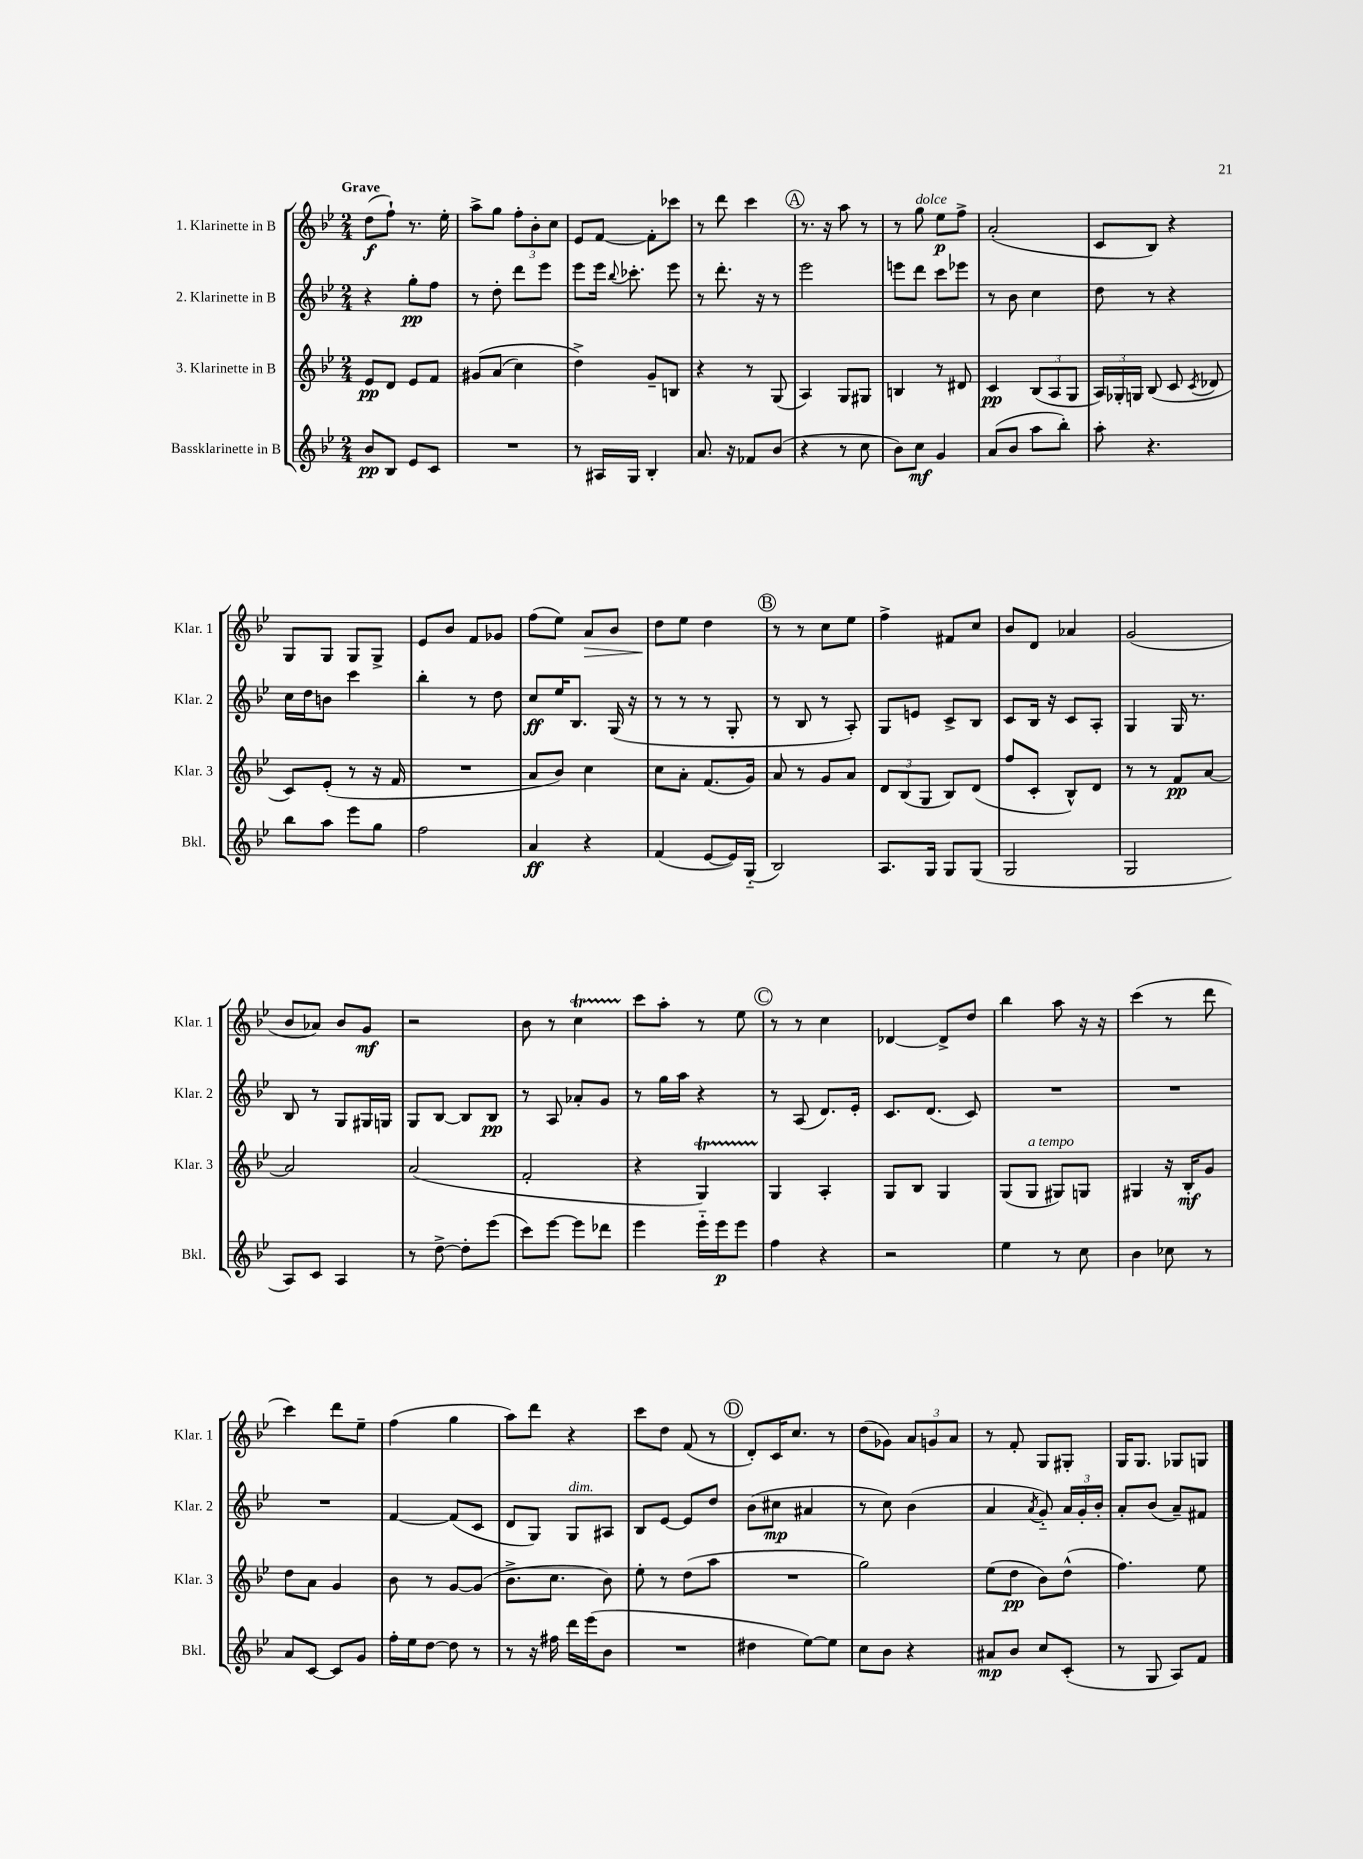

**kern	**dynam	**kern	**dynam	**kern	**dynam	**kern	**dynam
*part4	*part4	*part3	*part3	*part2	*part2	*part1	*part1
*staff4	*staff4	*staff3	*staff3	*staff2	*staff2	*staff1	*staff1
*I"Bassklarinette in B	*	*I"3. Klarinette in B	*	*I"2. Klarinette in B	*	*I"1. Klarinette in B	*
*I'Bkl.	*	*I'Klar. 3	*	*I'Klar. 2	*	*I'Klar. 1	*
*clefG2	*	*clefG2	*	*clefG2	*	*clefG2	*
*k[b-e-]	*	*k[b-e-]	*	*k[b-e-]	*	*k[b-e-]	*
*M2/4	*	*M2/4	*	*M2/4	*	*M2/4	*
=1	=1	=1	=1	=1	=1	=1	=1
!	!	!	!	!	!	!LO:TX:a:B:t=Grave	!
8b-/L	pp	8e-/L	pp	4r	.	(8dd\L	f
8B-/J	.	8d/J	.	.	.	8ff`\J)	.
8e-/L	.	8e-/L	.	8gg'\L	pp	8.r	.
8c/J	.	8f/J	.	8ff\J	.	.	.
.	.	.	.	.	.	16ee-'\	.
=2	=2	=2	=2	=2	=2	=2	=2
2r	.	(8g#X/L	.	8r	.	8aa^\L	.
.	.	(8a/J	.	8dd'\	.	8gg\J	.
.	.	4cc\)	.	8ddd\L	.	12ff'\L	.
.	.	.	.	.	.	12b-'\	.
.	.	.	.	8eee-\J	.	.	.
.	.	.	.	.	.	12cc\J	.
=3	=3	=3	=3	=3	=3	=3	=3
8r	.	4dd^\)	.	8eee-\L	.	8e-/L	.
16A#X/LL	.	.	.	16eee-\Jk	.	[8f/J	.
.	.	.	.	8qqbb-/	.	.	.
16G/JJ	.	.	.	8.ccc-X'\	.	.	.
4B-'/	.	8g~/L	.	.	.	8f'\L]	.
.	.	8Bn/J	.	8eee-\	.	8ccc-X\J	.
=4	=4	=4	=4	=4	=4	=4	=4
8.a/	.	4r	.	8r	.	8r	.
.	.	.	.	8.ddd'\	.	8ddd\	.
16r	.	.	.	.	.	.	.
8f-X/L	.	8r	.	.	.	4ccc\	.
.	.	.	.	16r	.	.	.
(8b-/J	.	(8G/	.	8r	.	.	.
!!LO:REH:place=s1:t=A
=5	=5	=5	=5	=5	=5	=5	=5
4r	.	4A/)	.	2eee-\	.	8.r	.
.	.	.	.	.	.	16r	.
8r	.	8G/L	.	.	.	8aa\	.
8cc\	.	8G#X/J	.	.	.	8r	.
=6	=6	=6	=6	=6	=6	=6	=6
8b-\L)	.	4Bn/	.	8eeen\L	.	8r	.
!	!	!	!	!	!	!LO:TX:a:i:t=dolce	!
8cc\J	mf	.	.	8ddd\J	.	8gg\	.
4g/	.	8r	.	8ccc\L	.	8ee-\L	p
.	.	8d#X/	.	8eee-X\J	.	8ff^\J	.
=7	=7	=7	=7	=7	=7	=7	=7
(8a/L	.	4c/	pp	8r	.	(2a'/	.
8b-/J	.	.	.	8b-\	.	.	.
8aa\L	.	(12B-/L	.	4cc\	.	.	.
.	.	12A/	.	.	.	.	.
8bb-'\J)	.	.	.	.	.	.	.
.	.	12G/J	.	.	.	.	.
=8	=8	=8	=8	=8	=8	=8	=8
8aa'\	.	24A/LL)	.	8dd\	.	8c/L	.
.	.	24G-X'/	.	.	.	.	.
.	.	24Gn/JJ	.	.	.	.	.
4.r	.	(8B-/	.	8r	.	8B-/J)	.
.	.	8c/	.	4r	.	4r	.
.	.	8qc/	.	.	.	.	.
.	.	8d-X/	.	.	.	.	.
!!LO:LB:g=z
=9	=9	=9	=9	=9	=9	=9	=9
8bb-\L	.	8c/L)	.	16cc\LL	.	8G/L	.
.	.	.	.	16dd\J	.	.	.
8aa\J	.	(8e-'/J	.	8bn\J	.	8G/J	.
8eee-\L	.	8r	.	4ccc\	.	8G/L	.
8gg\J	.	16r	.	.	.	8G^/J	.
.	.	16f/	.	.	.	.	.
=10	=10	=10	=10	=10	=10	=10	=10
2ff\	.	2r	.	4bb-'\	.	8e-/L	.
.	.	.	.	.	.	8b-/J	.
.	.	.	.	8r	.	8f/L	.
.	.	.	.	8dd\	.	8g-X/J	.
=11	=11	=11	=11	=11	=11	=11	=11
4a/	ff	8a/L	.	8cc/L	ff	(8ff\L	.
.	.	8b-/J)	.	16ee-/K	.	8ee-\J)	.
.	.	.	.	8.B-/J	.	.	.
!	!	!	!	!	!	!	!LO:HP:b
4r	.	4cc\	.	.	.	8a/L	>
.	.	.	.	(16G/	.	8b-/J	.
.	.	.	.	16r	.	.	.
=12	=12	=12	=12	=12	=12	=12	=12
(4f/	.	8cc\L	.	8r	.	8dd\L	.
.	.	8a'\J	.	8r	.	8ee-\J	]
[8e-/L	.	(8.f/L	.	8r	.	4dd\	.
16e-/L])	.	.	.	8G'/	.	.	.
(16G/JJ	.	16g/Jk)	.	.	.	.	.
!!LO:REH:place=s1:t=B
=13	=13	=13	=13	=13	=13	=13	=13
2B-/)	.	8a/	.	8r	.	8r	.
.	.	8r	.	8B-/	.	8r	.
.	.	8g/L	.	8r	.	8cc\L	.
.	.	8a/J	.	8A'/)	.	8ee-\J	.
=14	=14	=14	=14	=14	=14	=14	=14
8.A/L	.	12d/L	.	8G/L	.	4ff^\	.
.	.	(12B-/	.	.	.	.	.
.	.	.	.	8en/J	.	.	.
.	.	12G/J	.	.	.	.	.
16G/Jk	.	.	.	.	.	.	.
8G/L	.	8B-/L)	.	8c^/L	.	8f#X/L	.
(8G/J	.	(8d/J	.	8B-/J	.	8cc/J	.
=15	=15	=15	=15	=15	=15	=15	=15
2G/	.	8ff/L	.	8c/L	.	8b-/L	.
.	.	8c'/J	.	16B-/Jk	.	8d/J	.
.	.	.	.	16r	.	.	.
.	.	8B-^^/L)	.	8c/L	.	4a-X/	.
.	.	8d/J	.	8A'/J	.	.	.
=16	=16	=16	=16	=16	=16	=16	=16
2G/	.	8r	.	4G/	.	(2g/	.
.	.	8r	.	.	.	.	.
.	.	8f/L	pp	16G/	.	.	.
.	.	.	.	8.r	.	.	.
.	.	[8a/J	.	.	.	.	.
!!LO:LB:g=z
=17	=17	=17	=17	=17	=17	=17	=17
8A/L)	.	2a/]	.	8B-/	.	8b-/L	.
8c/J	.	.	.	8r	.	8a-X/J)	.
4A/	.	.	.	8G/L	.	8b-/L	.
.	.	.	.	16G#X/L	.	8g/J	mf
.	.	.	.	16Gn/JJ	.	.	.
=18	=18	=18	=18	=18	=18	=18	=18
8r	.	(2a/	.	8G/L	.	2r	.
[8dd^\	.	.	.	[8B-/J	.	.	.
8dd'\L]	.	.	.	8B-/L]	.	.	.
(8eee-\J	.	.	.	8B-/J	pp	.	.
=19	=19	=19	=19	=19	=19	=19	=19
8ccc\L)	.	2f'/	.	8r	.	8b-\	.
[8eee-\J	.	.	.	8A/	.	8r	.
8eee-\L]	.	.	.	8a-X'/L	.	4ccT\	.
8ddd-X\J	.	.	.	8g/J	.	.	.
=20	=20	=20	=20	=20	=20	=20	=20
4eee-\	.	4r	.	8r	.	8ccc\L	.
.	.	.	.	16gg\LL	.	8aa'\J	.
.	.	.	.	16aa\JJ	.	.	.
16eee-\LL	.	4GT/)	.	4r	.	8r	.
16eee-\J	p	.	.	.	.	.	.
8eee-\J	.	.	.	.	.	8ee-\	.
!!LO:REH:place=s1:t=C
=21	=21	=21	=21	=21	=21	=21	=21
4ff\	.	4G/	.	8r	.	8r	.
.	.	.	.	(8A/	.	8r	.
4r	.	4A'/	.	8.d/L)	.	4cc\	.
.	.	.	.	16e-'/Jk	.	.	.
=22	=22	=22	=22	=22	=22	=22	=22
2r	.	8G/L	.	8.c/L	.	[4d-X/	.
.	.	8B-/J	.	.	.	.	.
.	.	.	.	(8.d/J	.	.	.
.	.	4G/	.	.	.	8d-^/L]	.
.	.	.	.	8c/)	.	8dd/J	.
=23	=23	=23	=23	=23	=23	=23	=23
4ee-\	.	(8G/L	.	2r	.	4bb-\	.
!	!	!LO:TX:a:i:t=a tempo	!	!	!	!	!
.	.	8G/J	.	.	.	.	.
8r	.	8G#X/L)	.	.	.	8aa\	.
8cc\	.	8Gn/J	.	.	.	16r	.
.	.	.	.	.	.	16r	.
=24	=24	=24	=24	=24	=24	=24	=24
4b-\	.	4G#X/	.	2r	.	(4ccc\	.
8cc-X\	.	16r	.	.	.	8r	.
.	.	16B-'/KL	mf	.	.	.	.
8r	.	8g/J	.	.	.	8ddd\	.
!!LO:LB:g=z
=25	=25	=25	=25	=25	=25	=25	=25
8a/L	.	8dd\L	.	2r	.	4ccc\)	.
[8c/J	.	8a\J	.	.	.	.	.
8c/L]	.	4g/	.	.	.	8ddd\L	.
8g/J	.	.	.	.	.	8ee-~\J	.
=26	=26	=26	=26	=26	=26	=26	=26
16ff'\LL	.	8b-\	.	[4f/	.	(4ff\	.
16ee-\J	.	.	.	.	.	.	.
[8dd\J	.	8r	.	.	.	.	.
8dd\]	.	[8g/L	.	(8f/L]	.	4gg\	.
8r	.	(8g/J]	.	8c/J	.	.	.
=27	=27	=27	=27	=27	=27	=27	=27
8r	.	8.b-^\L	.	8d/L	.	8aa\L)	.
16r	.	.	.	8G/J)	.	8ddd\J	.
16ff#X\	.	8.cc\J	.	.	.	.	.
!	!	!	!	!LO:TX:a:i:t=dim.	!	!	!
16ddd\LL	.	.	.	8G/L	.	4r	.
(16eee-\J	.	.	.	.	.	.	.
8b-\J	.	8b-\)	.	8A#X/J	.	.	.
=28	=28	=28	=28	=28	=28	=28	=28
2r	.	8ee-'\	.	8B-/L	.	8ccc\L	.
.	.	8r	.	[8e-/J	.	8dd\J	.
.	.	(8dd\L	.	8e-/L]	.	(8f/	.
.	.	8aa\J	.	8dd/J	.	8r	.
!!LO:REH:place=s1:t=D
=29	=29	=29	=29	=29	=29	=29	=29
4dd#X\	.	2r	.	(8b-\L	.	8d'/L)	.
.	.	.	.	8cc#X\J	mp	16c/K	.
.	.	.	.	.	.	8.cc/J	.
[8ee-\L)	.	.	.	4a#X/	.	.	.
8ee-\J]	.	.	.	.	.	8r	.
=30	=30	=30	=30	=30	=30	=30	=30
8cc\L	.	2gg\)	.	8r	.	(8dd\L	.
8b-\J	.	.	.	8cc\)	.	8g-X\J)	.
4r	.	.	.	(4b-\	.	12a/L	.
.	.	.	.	.	.	12gn/	.
.	.	.	.	.	.	12a/J	.
=31	=31	=31	=31	=31	=31	=31	=31
8a#X/L	mp	(8ee-\L	.	4a/	.	8r	.
8b-/J	.	8dd\J	pp	.	.	8f'/	.
.	.	.	.	8qa/	.	.	.
8cc/L	.	8b-\L)	.	8g/)	.	8G/L	.
(8c'/J	.	(8dd^^\J	.	24a/LL	.	8G#X'/J	.
.	.	.	.	24g'/	.	.	.
.	.	.	.	24b-'/JJ	.	.	.
=32	=32	=32	=32	=32	=32	=32	=32
8r	.	4.ff\)	.	8a'/L	.	16G/KL	.
.	.	.	.	.	.	8.G/J	.
8G/	.	.	.	(8b-/J	.	.	.
8A/L)	.	.	.	8a~/L)	.	8G-X/L	.
8f/J	.	8ee-\	.	8f#X/J	.	8Gn/J	.
==	==	==	==	==	==	==	==
*-	*-	*-	*-	*-	*-	*-	*-
